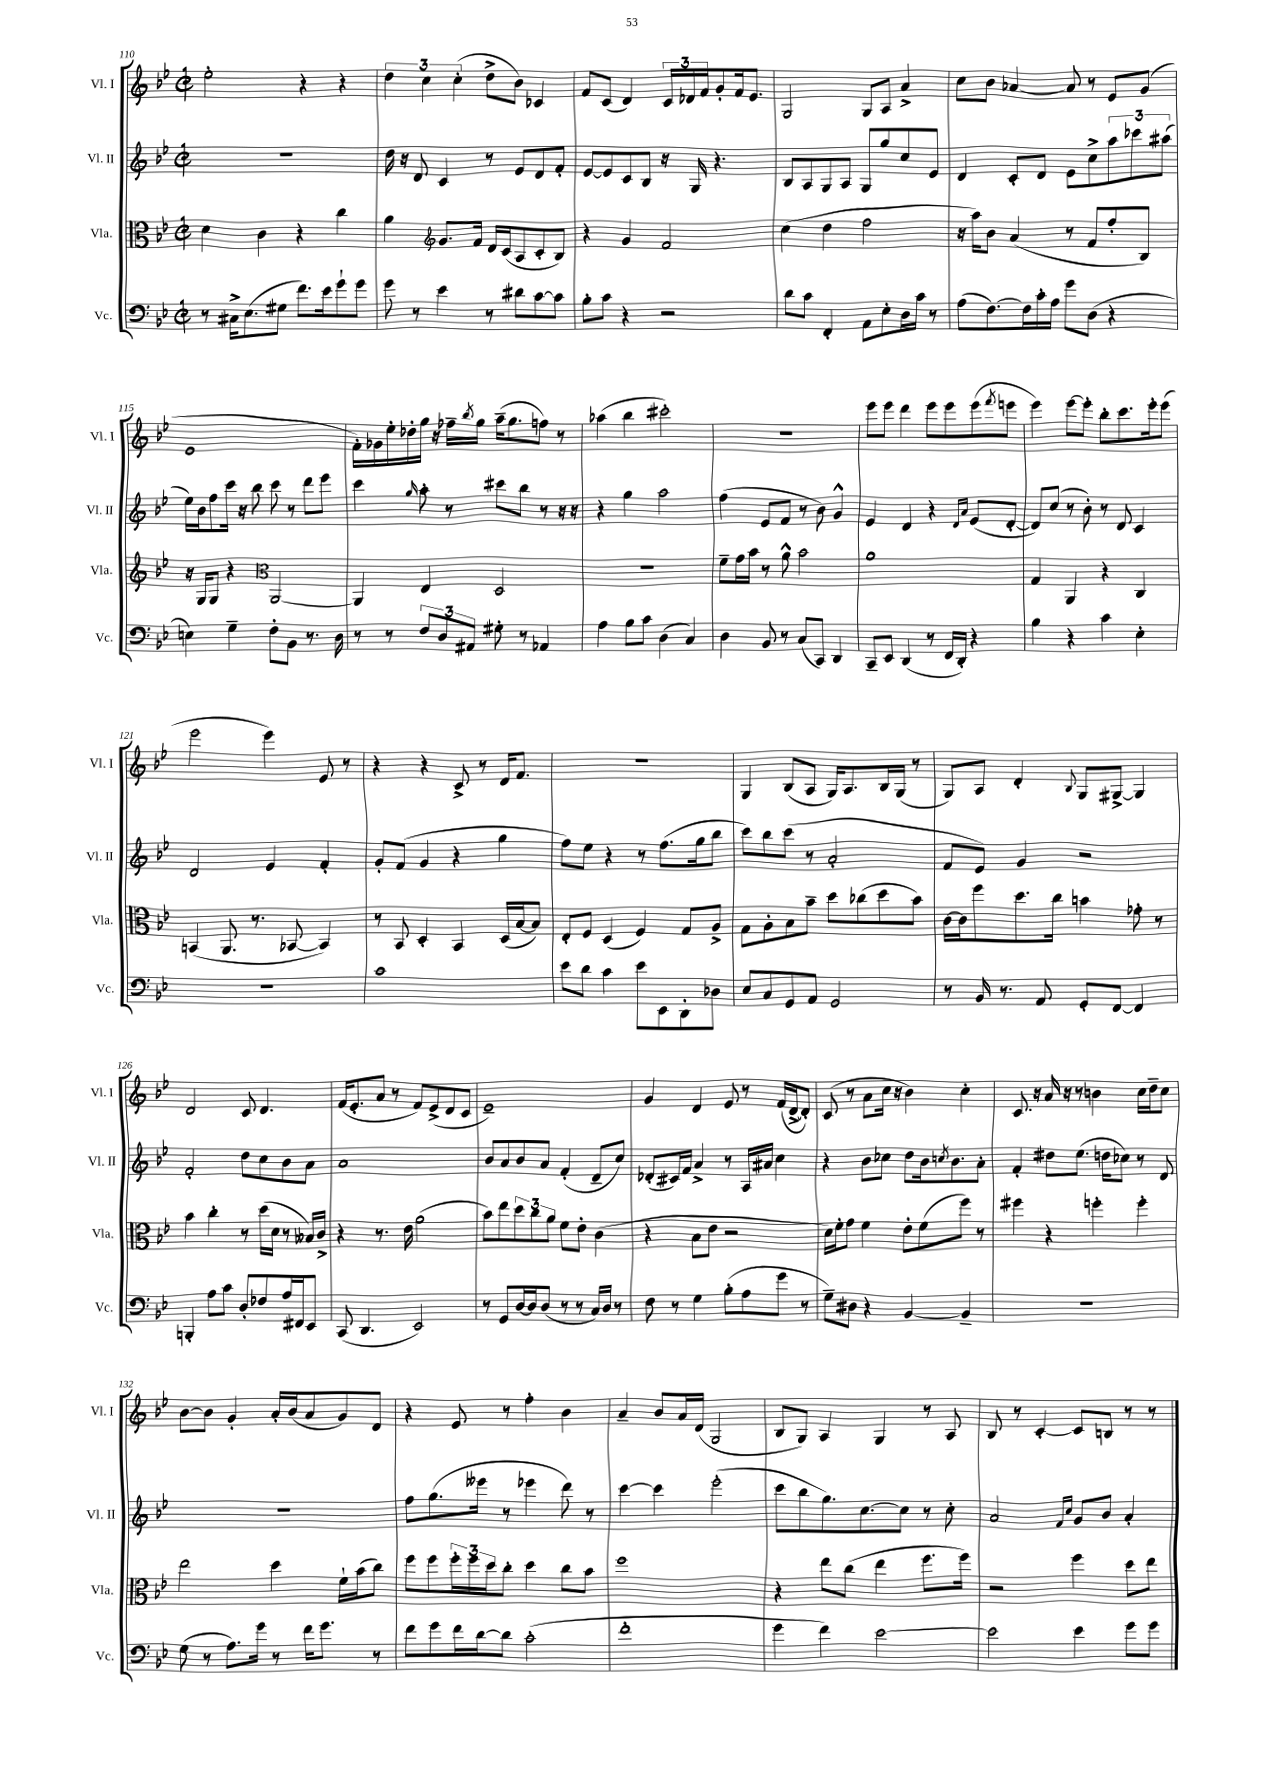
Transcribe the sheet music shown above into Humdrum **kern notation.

**kern	**kern	**kern	**kern
*part4	*part3	*part2	*part1
*staff4	*staff3	*staff2	*staff1
*I"Vc.	*I"Vla.	*I"Vl. II	*I"Vl. I
*I'Vc.	*I'Vla.	*I'Vl. II	*I'Vl. I
*clefF4	*clefC3	*clefG2	*clefG2
*k[b-e-]	*k[b-e-]	*k[b-e-]	*k[b-e-]
*M2/2	*M2/2	*M2/2	*M2/2
*met(c|)	*met(c|)	*met(c|)	*met(c|)
=110	=110	=110	=110
8r	4d\	1r	2ee-'\
16C#X^\KL	.	.	.
(8.E-\	.	.	.
.	4c\	.	.
8G#X\J	.	.	.
8.f\L)	4r	.	4r
16e-\k	.	.	.
8g`\	4cc\	.	4r
8g\J	.	.	.
=111	=111	=111	=111
8g\	4a\	16dd\	6dd\
.	.	16r	.
8r	.	8d/	.
.	.	.	6cc\
*	*clefG2	*	*
4e-\	8.g/L	4c/	.
.	.	.	(6cc'\
.	16f/Jk	.	.
8r	16d/LL	8r	8dd^\L
.	(16c/J	.	.
8d#X\L	8A/	8e-/L	8b-\J)
[8c\	8c'/	8d/	4c-X/
8c\J]	8B-/J)	8f'/J	.
=112	=112	=112	=112
8B-'\L	4r	[8e-/L	8f/L
8c\J	.	8e-/]	(8c/J
4r	4g/	8c/	4d/)
.	.	8B-/J	.
2r	2f/	16r	24c/LL
.	.	.	24d-X/
.	.	16G/	.
.	.	.	24f/J
.	.	4.r	8g'/
.	.	.	16f/k
.	.	.	8.e-/J
=113	=113	=113	=113
8d\L	(4cc\	8B-/L	2G/
8c\J	.	8A/	.
4FF'/	4dd\	8G/	.
.	.	8A/J	.
8AA\L	2ff\	8G/L	8G/L
8E-'\	.	8gg/	8A/J
16D\L	.	8cc/	4a^/
16c\JJ	.	.	.
8r	.	8e-/J	.
=114	=114	=114	=114
(8A\L	16r	4d/	8cc\L
.	16aa\KL)	.	.
[8.F\)	8b-\J	.	8b-\J
.	(4a/	8c'/L	[4a-X/
16F\L]	.	.	.
16c'\	.	8d/J	.
16A\JJ	.	.	.
8g\L	8r	8e-\L	8a-/]
(8D\J	8f/L	8cc^\	8r
4r	8ff'/	12aa\	8e-/L
.	.	12ccc-X\	.
.	8B-/J)	.	(8g/J
.	.	(12aa#X\J	.
!!LO:LB:g=z
=115	=115	=115	=115
4En\)	16r	16ee-\LL)	1e-
.	16G/KL	16b-\J	.
.	8G/J	8ff\	.
4G~\	4r	16ccc\Jk	.
.	.	16r	.
.	.	8bb-\	.
*	*clefC3	*	*
8F'\L	[2AA/	8ccc\	.
8BB-\J	.	8r	.
8.r	.	8ddd\L	.
.	.	8eee-\J	.
16D\	.	.	.
=116	=116	=116	=116
8r	4AA/]	4ccc\	16f'\LL)
.	.	.	16g-X\
8r	.	.	16ee-'\
.	.	.	16dd-X'\
.	.	16qqgg/	.
12F/L	4E-/	8aa'\	16gg\JJ
.	.	.	16r
12D/	.	.	.
.	.	8r	16ff-X~\LL
12AA#X/J	.	.	.
.	.	.	8qbb-/
.	.	.	16gg\JJ
8G#X'\	2D/	8ccc#X\L	(16aa~\KL
.	.	.	8.gg\
8r	.	8bb-\J	.
4AA-X/	.	8r	8ffn\J)
.	.	16r	8r
.	.	16r	.
=117	=117	=117	=117
4A\	1r	4r	(4aa-X\
8B-\L	.	4gg\	4bb-\
8c\J	.	.	.
(4D\	.	2aa\	2ccc#X'\)
4C/)	.	.	.
=118	=118	=118	=118
4D\	8f~\L	(4ff\	1r
.	16g\L	.	.
.	16b-\JJ	.	.
8BB-/	8r	8e-/L	.
8r	8a^^\	8f/J	.
(8C/L	2b-\	8r	.
8CC/J)	.	8b-\)	.
4DD/	.	4g^^/	.
=119	=119	=119	=119
8CC~/L	1a	4e-/	8eee-\L
8EE-/J	.	.	8eee-\J
(4DD/	.	4d/	4ddd\
8r	.	4r	8eee-\L
16FF/LL	.	.	8eee-\
16DD'/JJ)	.	.	.
.	.	16qqd/LL	.
.	.	16qqa/JJ	.
4r	.	(8e-/L	(8eee-\
.	.	.	8qfff/
.	.	[8d'/J	8eeen\J
=120	=120	=120	=120
4B-\	4G/	8d/L])	4eee-\)
.	.	(8cc/J	.
4r	4AA/	8r	[8eee-\L
.	.	8b-'\)	8eee-'\J]
4c\	4r	8r	8bb-'\L
.	.	8d/	8.ccc\
4E-'\	4C/	4c/	.
.	.	.	16eee-'\k
.	.	.	(8eee-\J
!!LO:LB:g=z
=121	=121	=121	=121
1r	(4BBn/	2d/	2eee-\
.	8.AA/	.	.
.	8.r	.	.
.	.	4e-/	4eee-\)
.	[8BB-X/	.	.
.	4BB-/])	4f'/	8e-/
.	.	.	8r
=122	=122	=122	=122
1c	8r	8g'/L	4r
.	8BB-/	(8f/J	.
.	4D'/	4g/	4r
.	4BB-/	4r	8c^/
.	.	.	8r
.	(16D/LL	4gg\	16d/KL
.	[16B-/J	.	8.f/J
.	8B-/J])	.	.
=123	=123	=123	=123
8e-\L	8E-'/L	8ff\L)	1r
8d\J	8F/J	8ee-\J	.
4c\	(4D/	4r	.
8e-\L	4F/)	8r	.
8EE-\	.	(8.ff\L	.
8DD'\	8G/L	.	.
.	.	16gg\k	.
8D-X\J	8A^/J	8bb-\J	.
=124	=124	=124	=124
8E-/L	8G\L	8ccc\L)	4G/
8C/	8A'\	8bb-\	.
8GG/	8B-\	(8ccc\J	(8B-/L
8AA/J	8b-~\J	8r	8A/J
2GG/	8dd\L	2a'/	16G/KL)
.	.	.	8.A/
.	(8cc-X\	.	.
.	8dd\	.	16B-/L
.	.	.	(16G/JJ
.	8b-\J)	.	8r
=125	=125	=125	=125
8r	[16c\LL	8f/L	8G/L)
.	16c\J]	.	.
16BB-/	8ff\	8e-/J)	8A/J
8.r	.	.	.
.	8.dd\	4g/	4d'/
8AA/	.	.	.
.	16cc\Jk	.	.
.	.	.	8qqB-/
8GG'/L	4bn\	2r	8G/L
[8FF/J	.	.	[8G#X^/J
4FF/]	8g-X'\	.	4G#/]
.	8r	.	.
!!LO:LB:g=z
=126	=126	=126	=126
4BBBn'/	4b-\	2f'/	2d/
8A\L	4cc'\	.	.
8c\J	.	.	.
8D'/L	8r	8dd\L	8c/
8F-X/	(16dd\LL	8cc\	4.d/
.	16d\JJ	.	.
16A/L	8r	8b-\	.
16FF#X/J	.	.	.
8EE-/J	16B--X/LL)	8a\J	.
.	16c^/JJ	.	.
=127	=127	=127	=127
(8CC/	4r	1a	(16f/KL
.	.	.	8.e-'/
4.DD/	.	.	.
.	8.r	.	8a/J
.	.	.	8r
.	16e-\	.	.
2EE-/)	(2a\	.	8f/L)
.	.	.	(8e-^/
.	.	.	8d/
.	.	.	8c/J
=128	=128	=128	=128
8r	8b-\L)	8b-/L	1e-~)
8GG/L	8ee-\	8a/	.
[16D/L	12dd\	8b-/	.
16D/J]	.	.	.
.	12cc\	.	.
(8D/J	.	8a/J	.
.	12a\J	.	.
8r	8f\L	(4f'/	.
8r	8e-'\J	.	.
16C/LL)	(4c\	8d~/L	.
16D/JJ	.	.	.
8r	.	8cc/J)	.
=129	=129	=129	=129
8F\	4r	(8d-X'/L	4g/
8r	.	16c#X/L)	.
.	.	16f/JJ	.
4G\	8B-\L	4a^/	4d/
.	8e-\J	.	.
(8B-'\L	2r	8r	8e-/
8A\	.	16A/LL	8r
.	.	16a#X/JJ	.
8g\J	.	4cc\	(16f/LL
.	.	.	[16d^/J
8r	.	.	8d'/J])
=130	=130	=130	=130
8G~\L)	16d\LL)	4r	(8c/
.	16f'\J	.	.
8D#X\J	8g\J	.	8r
4r	4f\	8b-\L	8a\L
.	.	8cc-X\J	16cc\Jk
.	.	.	16r
[4BB-/	8e-'\L	8dd\L	4b-\)
.	(8f\	16b-\k	.
.	.	8qccn/	.
.	.	8.b-\	.
4BB-~/]	8ff\J)	.	4cc'\
.	8r	8a'\J	.
=131	=131	=131	=131
1r	4ff#X\	4f'/	8.c/
.	.	.	16r
.	4r	8dd#X\L	16a/
.	.	.	16r
.	.	(8.ee-\J	8r
.	4ffn'\	.	4bn\
.	.	16ddn\KL	.
.	.	8cc-X\J)	.
.	4ff'\	8r	16cc\LL
.	.	.	16dd~\J
.	.	8d/	8cc\J
!!LO:LB:g=z
=132	=132	=132	=132
(8G\	2ee-\	1r	[8b-\L
8r	.	.	8b-\J]
8.A\L)	.	.	4g'/
16g\Jk	.	.	.
8r	4dd\	.	16a'/LL
.	.	.	(16b-/J
16f\KL	.	.	8a/
8.g\J	.	.	.
.	16f`\LL	.	8g/)
.	(16b-\J	.	.
8r	8cc\J)	.	8d/J
=133	=133	=133	=133
8f\L	8ff\L	8ff\L	4r
8g\	8ff\	(8.gg\	.
16f\L	24ff'\L	.	8e-/
.	24ff\	.	.
[16d\J	.	16eee--X\Jk	.
.	24dd\J	.	.
8d\J]	8cc'\J	8r	8r
(2c'\	4dd\	4eee-X\	4ff'\
.	8cc\L	8ddd\)	4b-\
.	8b-\J	8r	.
=134	=134	=134	=134
1f'	1ff	[4ccc\	4a~/
.	.	4ccc\]	8b-/L
.	.	.	16a/L
.	.	.	(16d/JJ
.	.	(2eee-'\	2G/
=135	=135	=135	=135
4g\	4r	8ccc\L	8B-/L
.	.	8bb-\	8G/J)
4f\)	8ee-\L	8.gg\)	4A/
.	(8cc\J	.	.
.	.	[8.cc\	.
[2e-\	4ee-\	.	4G/
.	.	8cc\J]	.
.	8.ff\L	8r	8r
.	.	8cc'\	8A/
.	16ff\Jk)	.	.
=136	=136	=136	=136
2e-\]	2r	2a/	8B-/
.	.	.	8r
.	.	.	[4c'/
.	.	16qqf/LL	.
.	.	16qqcc/JJ	.
4e-\	4ff\	8g/L	8c/L]
.	.	8b-/J	8Bn/J
8g\L	8dd\L	4a'/	8r
8g\J	8ee-\J	.	8r
==	==	==	==
*-	*-	*-	*-
